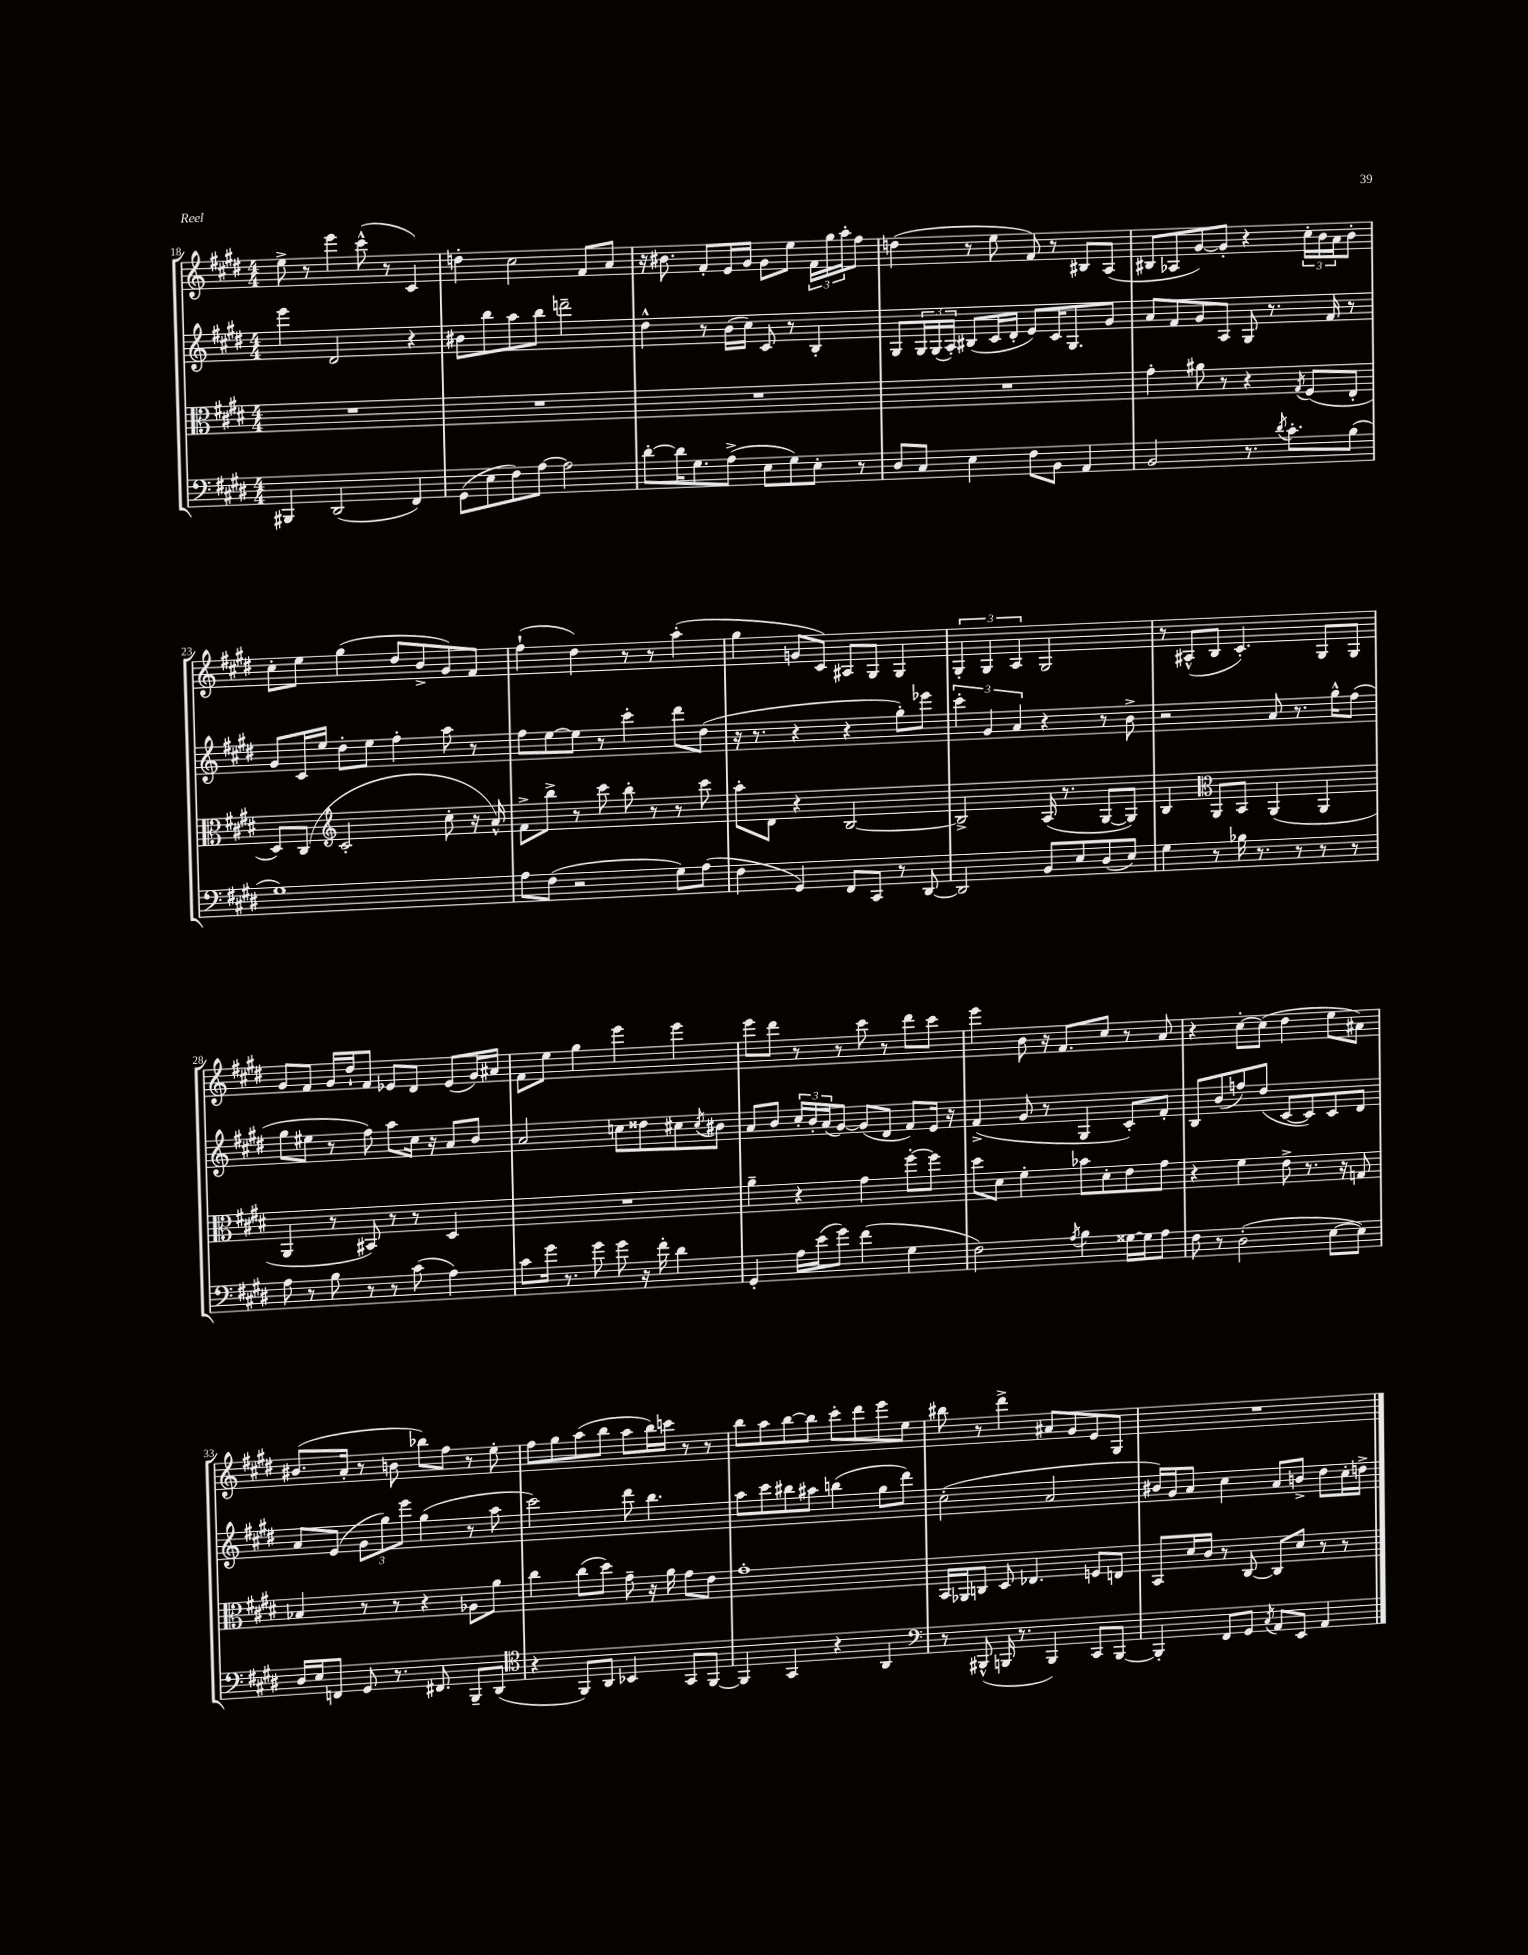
<<
\new StaffGroup <<
\new Staff = "s0" {
    \clef treble \key e \major \numericTimeSignature \time 4/4
    e''8-> r8 e'''4 cis'''8-^( r8 cis'4) |
    d''4-. cis''2 fis'8 a'8 |
    r16 bis'8. fis'8-. e'16 gis'16 gis'8 e''8 \tuplet 3/2 { fis'16 gis''16 a''16-. } fis''8 |
    d''4( r8 e''8 fis'8) r8 bis8 a8( |
    bis8 aes8 gis'8~) gis'8-. r4 \tuplet 3/2 { cis''16-. b'16 a'16 } b'8-. |
    cis''8-. e''8 gis''4( dis''8 b'8-> gis'8) fis'8 |
    fis''4-!( dis''4) r8 r8 a''4-.( |
    gis''4 g'8 cis'8) ais8 gis8 gis4 |
    \tuplet 3/2 { gis4-. gis4 a4 } gis2 |
    r8 ais8-^( b8 cis'4.-.) gis8 gis8 |
    gis'8 fis'8 gis'16 dis''16-! fis'8 ees'8 dis'8 ees'8( gis'16) ais'16 |
    fis'8 e''8 gis''4 e'''4 e'''4 |
    e'''8 dis'''8 r8 r8 cis'''8 r8 dis'''8 cis'''8 |
    e'''4 b'8 r16 fis'8. cis''8 r8 a'8 |
    r4 cis''8~-. cis''8( dis''4 e''8 ais'8) |
    bis'8.( a'16-. r8 b'8 bes''8) fis''8 r8 e''8-. |
    fis''8 gis''8 a''8( b''8 a''8 b''16) c'''16 r8 r8 |
    b''8 a''8 b''8~ b''8 cis'''8-. dis'''8 e'''8 e''8 |
    bis''8 r8 dis'''4-> ais'8 gis'8 e'8 gis8 |
    R1 \bar "|." |
}
\new Staff = "s1" {
    \clef treble \key e \major \numericTimeSignature \time 4/4
    e'''4 dis'2 r4 |
    bis'8 b''8 a''8 b''8 d'''2-- |
    dis''4-^ r8 b'16( cis''16) cis'8 r8 b4-. |
    gis8 \tuplet 3/2 { gis16 gis16( a16-.) } bis8( cis'16 dis'16-. e'8) cis'16 gis8. gis'8 |
    a'8 fis'8 gis'8 a8 gis8 r8. fis'16 r8 |
    gis'8 cis'16 e''16 dis''8-. e''8 fis''4-. a''8 r8 |
    fis''8 e''8~ e''8 r8 cis'''4-. dis'''8 dis''8( |
    r16 r8. r4 r4 gis''8-.) ees'''8 |
    \tuplet 3/2 { cis'''4-. gis'4 a'4 } r4 r8 b'8-> |
    r2 a'8 r8. gis''16-^ fis''8( |
    gis''8 eis''8 r8 fis''8) a''8 cis''16 r16 a'8 b'8 |
    a'2 c''8 disis''8 cis''8 \acciaccatura { cis''8 } bis'8 |
    a'8 b'8 \tuplet 3/2 { cis''16-. b'16-. a'16( } gis'8~) gis'8( dis'8 fis'8) e'16 r16 |
    fis'4->( gis'8 r8 gis4 cis'8-.) fis'8-. |
    b8 b'8( f''8) dis''8( cis'8~ cis'8) cis'8 dis'8 |
    a'8 e'8( \tuplet 3/2 { gis'8 gis''8) e'''8 } gis''4( r8 a''8 |
    cis'''2) dis'''8 b''4. |
    a''8 cis'''8 bis''8 ais''8 b''4( gis''8 dis'''8) |
    cis''2-.( a'2 |
    bis'16) gis'16 a'8 cis''4 a'8 b'8-> dis''8 cis''16-. d''16-> \bar "|." |
}
\new Staff = "s2" {
    \clef alto \key e \major \numericTimeSignature \time 4/4
    R1 |
    R1 |
    R1 |
    R1 |
    gis'4-. ais'8 r8 r4 \acciaccatura { gis8 } fis8( e8-. |
    dis8) cis8( \clef treble cis'2-. cis''8-. r16 a'16-^) |
    fis'8-> b''8-> r8 cis'''8 b''8-. r8 r8 cis'''8 |
    a''8-. dis'8 r4 b2~ |
    b2-> a16( r8. gis8~ gis8) |
    b4 \clef alto a,8 b,8 a,4( a,4 |
    a,4 r8 bis,8) r8 r8 dis4 |
    R1 |
    a'4-- r4 gis'4 fis''8~-. fis''8 |
    dis''8 dis'8 fis'4-. bes'8 dis'8-. e'8 gis'8 |
    r4 fis'4 e'8-> r8. r16 g8 |
    bes4 r8 r8 r4 aes8 a'8 |
    cis''4 cis''8( dis''8) gis'8-- r16 a'16 gis'8 e'8 |
    gis'1-. |
    b,16 aes,16 c8 dis8 ees4. f8 e8 |
    b,8 dis'16 cis'16 r8 cis8~ cis8 dis'8 r8 r8 \bar "|." |
}
\new Staff = "s3" {
    \clef bass \key e \major \numericTimeSignature \time 4/4
    bis,,4 dis,2( fis,4) |
    gis,8( e8 fis8) a8~ a2 |
    dis'8~-. dis'16 gis8. a8->( e8 gis8) e8-. r8 |
    dis8 cis8 e4 fis8 b,8 a,4 |
    b,2 r8. \acciaccatura { dis'8 } cis'8.-. b8( |
    gis1) |
    a8 fis8( r2 gis8) a8( |
    fis4 gis,4) fis,8 cis,8 r8 dis,8~ |
    dis,2 b,8 e8 dis8( e8) |
    gis4 r8 bes16 r8. r8 r8 r8 |
    a8 r8 b8 r8 r8 cis'8( a4) |
    cis'8 gis'16 r8. gis'8 gis'8 r16 fis'16-. dis'4 |
    gis,4-. a16 e'16( gis'8) fis'4( gis4 |
    fis2) \acciaccatura { a8 } b4 gisis16~ gisis16 a8 |
    fis8 r8 dis2-.( e8~ e8) |
    dis16 e16 f,8 gis,8 r8. fis,8. b,,8-- dis,8( |
    \clef tenor r4 fis,8) a,8 bes,4 gis,8 fis,8~ |
    fis,4 gis,4 r4 a,4 |
    \clef bass r8 bis,,8-^( b,,16 r8. b,,4) cis,8 b,,8~ |
    b,,4-. fis,8 gis,8 \acciaccatura { cis8 } a,8 e,8 a,4 \bar "|." |
}
>>
>>
\layout { \context { \Score currentBarNumber = #18 } }
